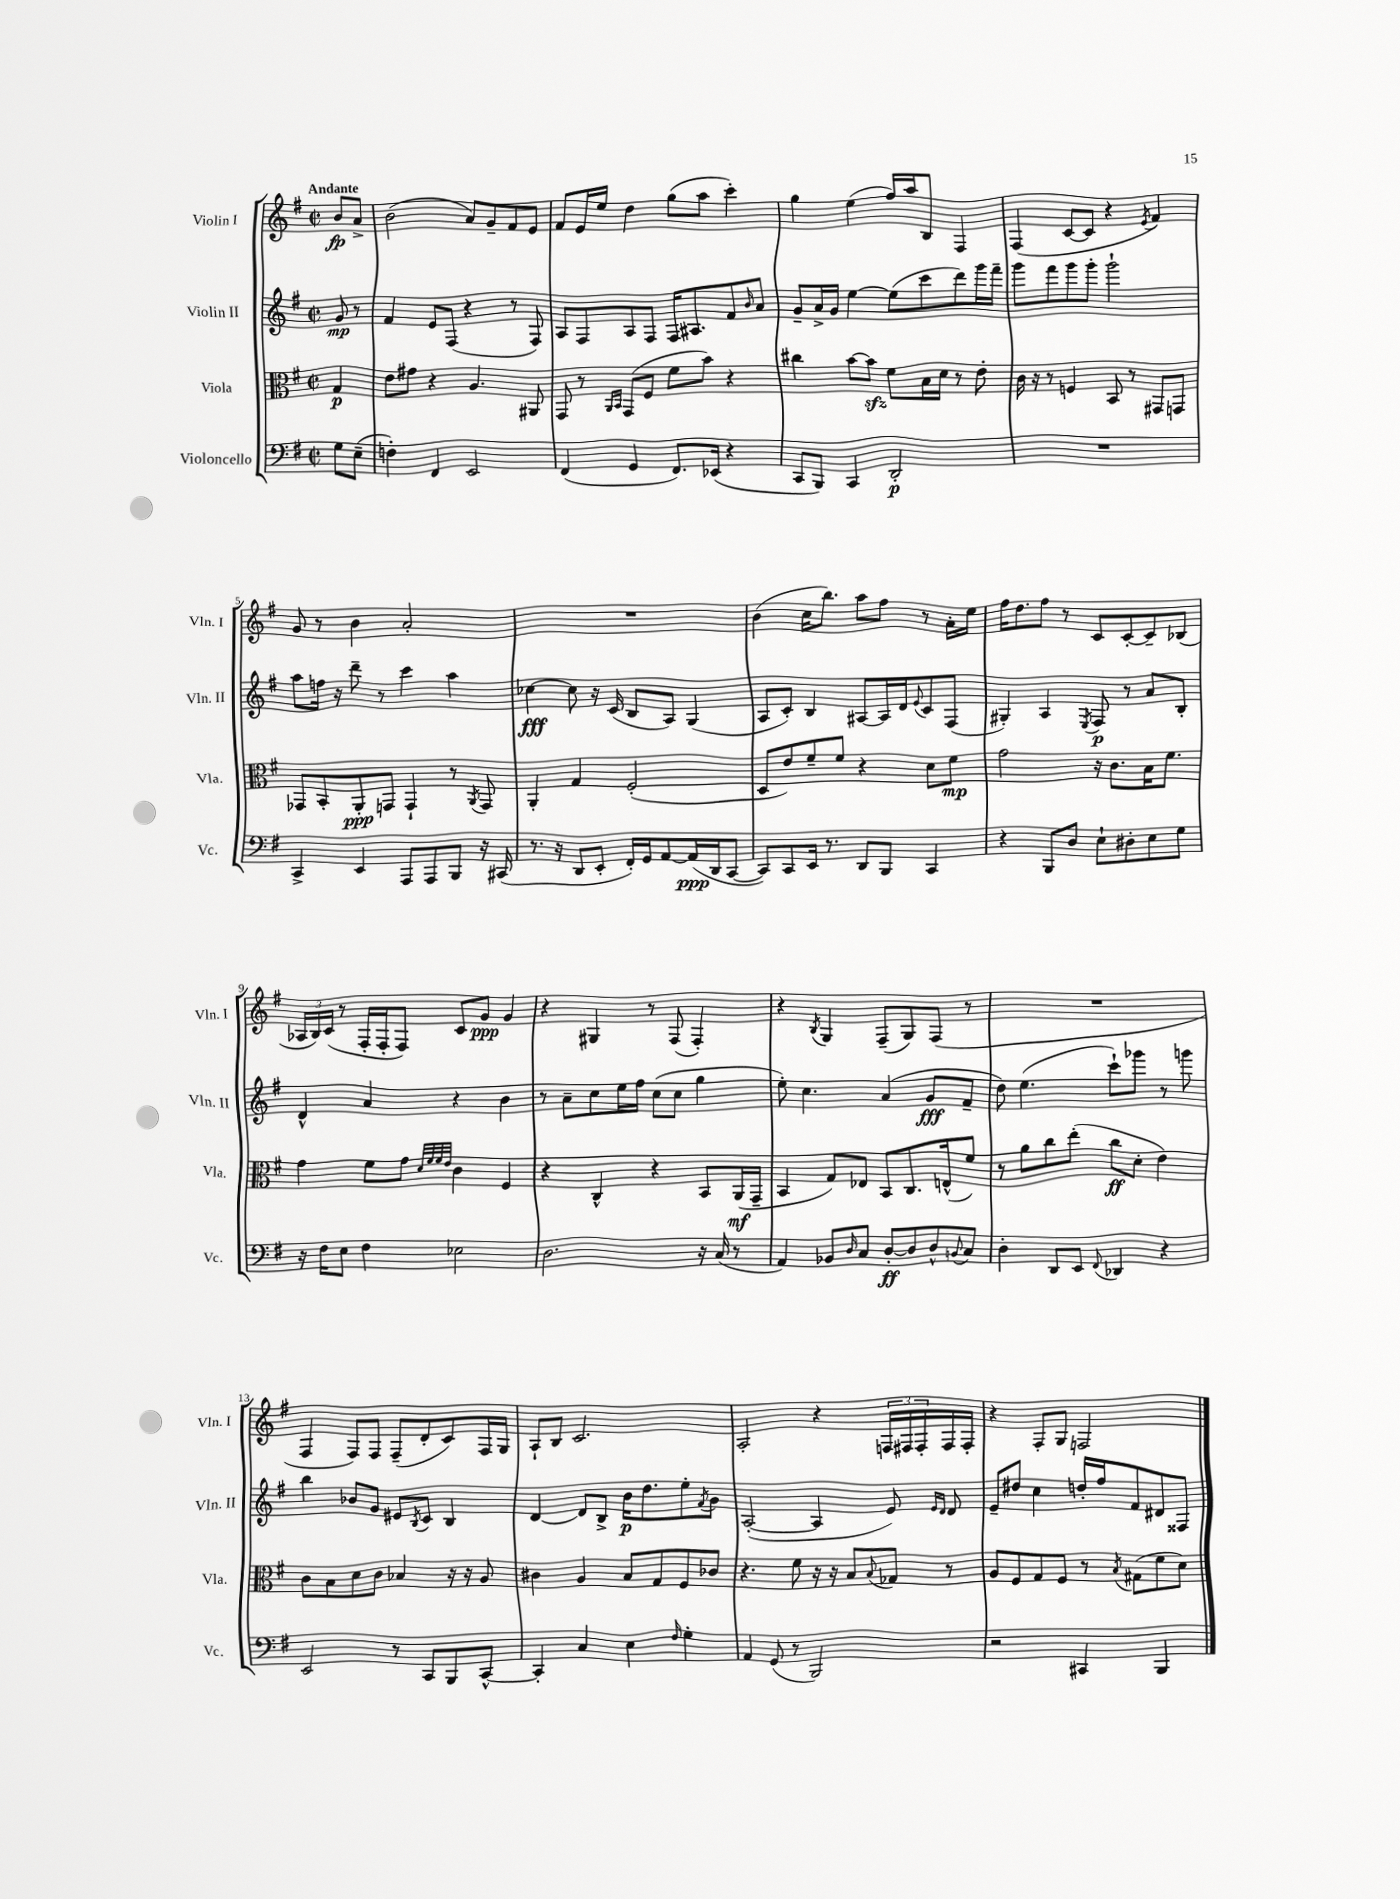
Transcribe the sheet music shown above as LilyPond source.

<<
\new StaffGroup <<
\new Staff = "s0" \with { instrumentName = "Violin I" shortInstrumentName = "Vln. I" } {
    \clef treble \key g \major \defaultTimeSignature \time 2/2 \partial 4 \tempo "Andante"
    b'8\fp a'8-> |
    b'2( a'8) g'8-- fis'8 e'8 |
    fis'8 e'16 e''16 d''4 g''8( a''8 c'''4-.) |
    g''4 e''4( fis''16) a''16 b8 fis4 |
    fis4( c'8~ c'8 r4 \acciaccatura { e'8 } fis'4) |
    g'8 r8 b'4 a'2-. |
    R1 |
    b'4( c''16 b''8.) a''8 fis''8 r8 a'16-. e''16 |
    fis''16 d''8. fis''8 r8 c'8 c'8~-. c'8-- bes8( |
    \tuplet 3/2 { aes16 b16) c'16( } r8 fis16-. fis16-. fis8) c'8 g'8\ppp g'4 |
    r4 gis4 r8 fis8( fis4-.) |
    r4 \acciaccatura { b8 } g4 fis8--( g8) fis8( r8 |
    R1 |
    fis4 fis8) fis8 fis8--( d'8-. c'8) fis16 g16 |
    a8-! b8 c'2. |
    a2-. r4 \tuplet 3/2 { f16 fis16 fis16-. } fis16 fis16-. |
    r4 fis8-. g8 f2 \bar "|." |
}
\new Staff = "s1" \with { instrumentName = "Violin II" shortInstrumentName = "Vln. II" } {
    \clef treble \key g \major \defaultTimeSignature \time 2/2 \partial 4
    g'8\mp r8 |
    fis'4 e'8 fis8( r4 r8 fis8) |
    a8 fis8 a8 fis8 fis16 ais8. fis'8 \grace { b'16 } a'8 |
    g'8-- a'16-> g'16 e''4~ e''8( c'''8 d'''8) g'''16 fis'''16-- |
    g'''8 fis'''8 g'''8 g'''8-. g'''2-! |
    a''8 f''16 r16 d'''8-- r8 c'''4 a''4 |
    ces''4~\fff ces''8 r16 c'16( b8 a8) g4( |
    a8 c'8-.) b4 ais8~ ais16 d'16 \appoggiatura { e'8 } c'8 fis8( |
    gis4-.) a4 \acciaccatura { e8 } fis8\p r8 a'8 b8-. |
    d'4-^ a'4 r4 b'4 |
    r8 a'8-- c''8 e''16 fis''16 c''8( c''8 g''4 |
    e''8-.) c''4. a'4( g'8\fff fis'8-- |
    d''8) e''4.( c'''8-!) ges'''8 r8 g'''8 |
    b''4 bes'8 g'8 eis'8 \acciaccatura { b8 } c'8 b4 |
    d'4~ d'8 b8-> b'16\p d''8. e''8-. \acciaccatura { fis'8 } g'8 |
    a2~-.( a4 e'8) \grace { e'16 d'16 } d'8 |
    e'8-- dis''8 c''4 d''16-. fis''16 fis'8 dis'8 fisis8 \bar "|." |
}
\new Staff = "s2" \with { instrumentName = "Viola" shortInstrumentName = "Vla." } {
    \clef alto \key g \major \defaultTimeSignature \time 2/2 \partial 4
    g4\p |
    e'8 gis'8 r4 a4. ais,8 |
    g,8 r8 \grace { a,16 b,16 } g,8( fis8 fis'8 b'8) r4 |
    cis''4 b'8~ b'8\sfz fis'8 b16 d'16 r8 e'8-. |
    c'16 r16 r8 f4 b,8 r8 gis,8 g,8 |
    ges,8 b,8-. a,8-.\ppp g,8 g,4-! r8 \acciaccatura { a,8 } g,8 |
    a,4-. g4 fis2-.( |
    d8 e'8) fis'8-- fis'8 r4 d'8 fis'8\mp |
    g'2 r16 c'8. b16 fis'8. |
    g'4 fis'8 g'8 \grace { d'32 fis'32 fis'32 e'32 } c'4 fis4 |
    r4 c4-^ r4 b,8 a,16\mf( g,16-- |
    b,4 g8) ees8 b,8 c8. e16-^( fis'8) |
    r8 a'8 c''8 e''8-.( c''8\ff d'8-. e'4) |
    c'8 b8 d'8 c'8 bes4 r16 r16 a8 |
    cis'4 a4 b8 g8 fis8 ces'8 |
    r4. fis'8 r16 r16 b8 \appoggiatura { b8 } ges8 r8 |
    a8 fis8 g8 fis8 r8 \acciaccatura { b8 } gis8( fis'8 d'8) \bar "|." |
}
\new Staff = "s3" \with { instrumentName = "Violoncello" shortInstrumentName = "Vc." } {
    \clef bass \key g \major \defaultTimeSignature \time 2/2 \partial 4
    g8 e8--( |
    f4-.) fis,4 e,2 |
    fis,4( g,4 fis,8.) ees,16( r4 |
    c,8 b,,8) c,4 d,2-.\p |
    R1 |
    c,4-> e,4 a,,8 a,,8 b,,8 r16 cis,16( |
    r8. r16 d,8 e,8-. fis,16-.) g,16 a,8~ a,16\ppp( d,16 c,8~ |
    c,8) c,8 e,16 r8. d,8 b,,8 c,4 |
    r4 b,,8 d8 e8-! dis8-. e8 g8 |
    r16 fis16 e8 fis4 ees2 |
    d2. r16 c16( r8 |
    a,4) bes,8 \grace { d16 } c8 d8~-.\ff d8 d8-^ \appoggiatura { b,8 } c8 |
    d4-. d,8 e,8 \appoggiatura { fis,8 } des,4 r4 |
    e,2 r8 c,8 b,,8 c,8~-^ |
    c,4-. c4 e4 \grace { fis16 } g4-. |
    a,4 g,8( r8 b,,2) |
    r2 cis,4 b,,4 \bar "|." |
}
>>
>>
